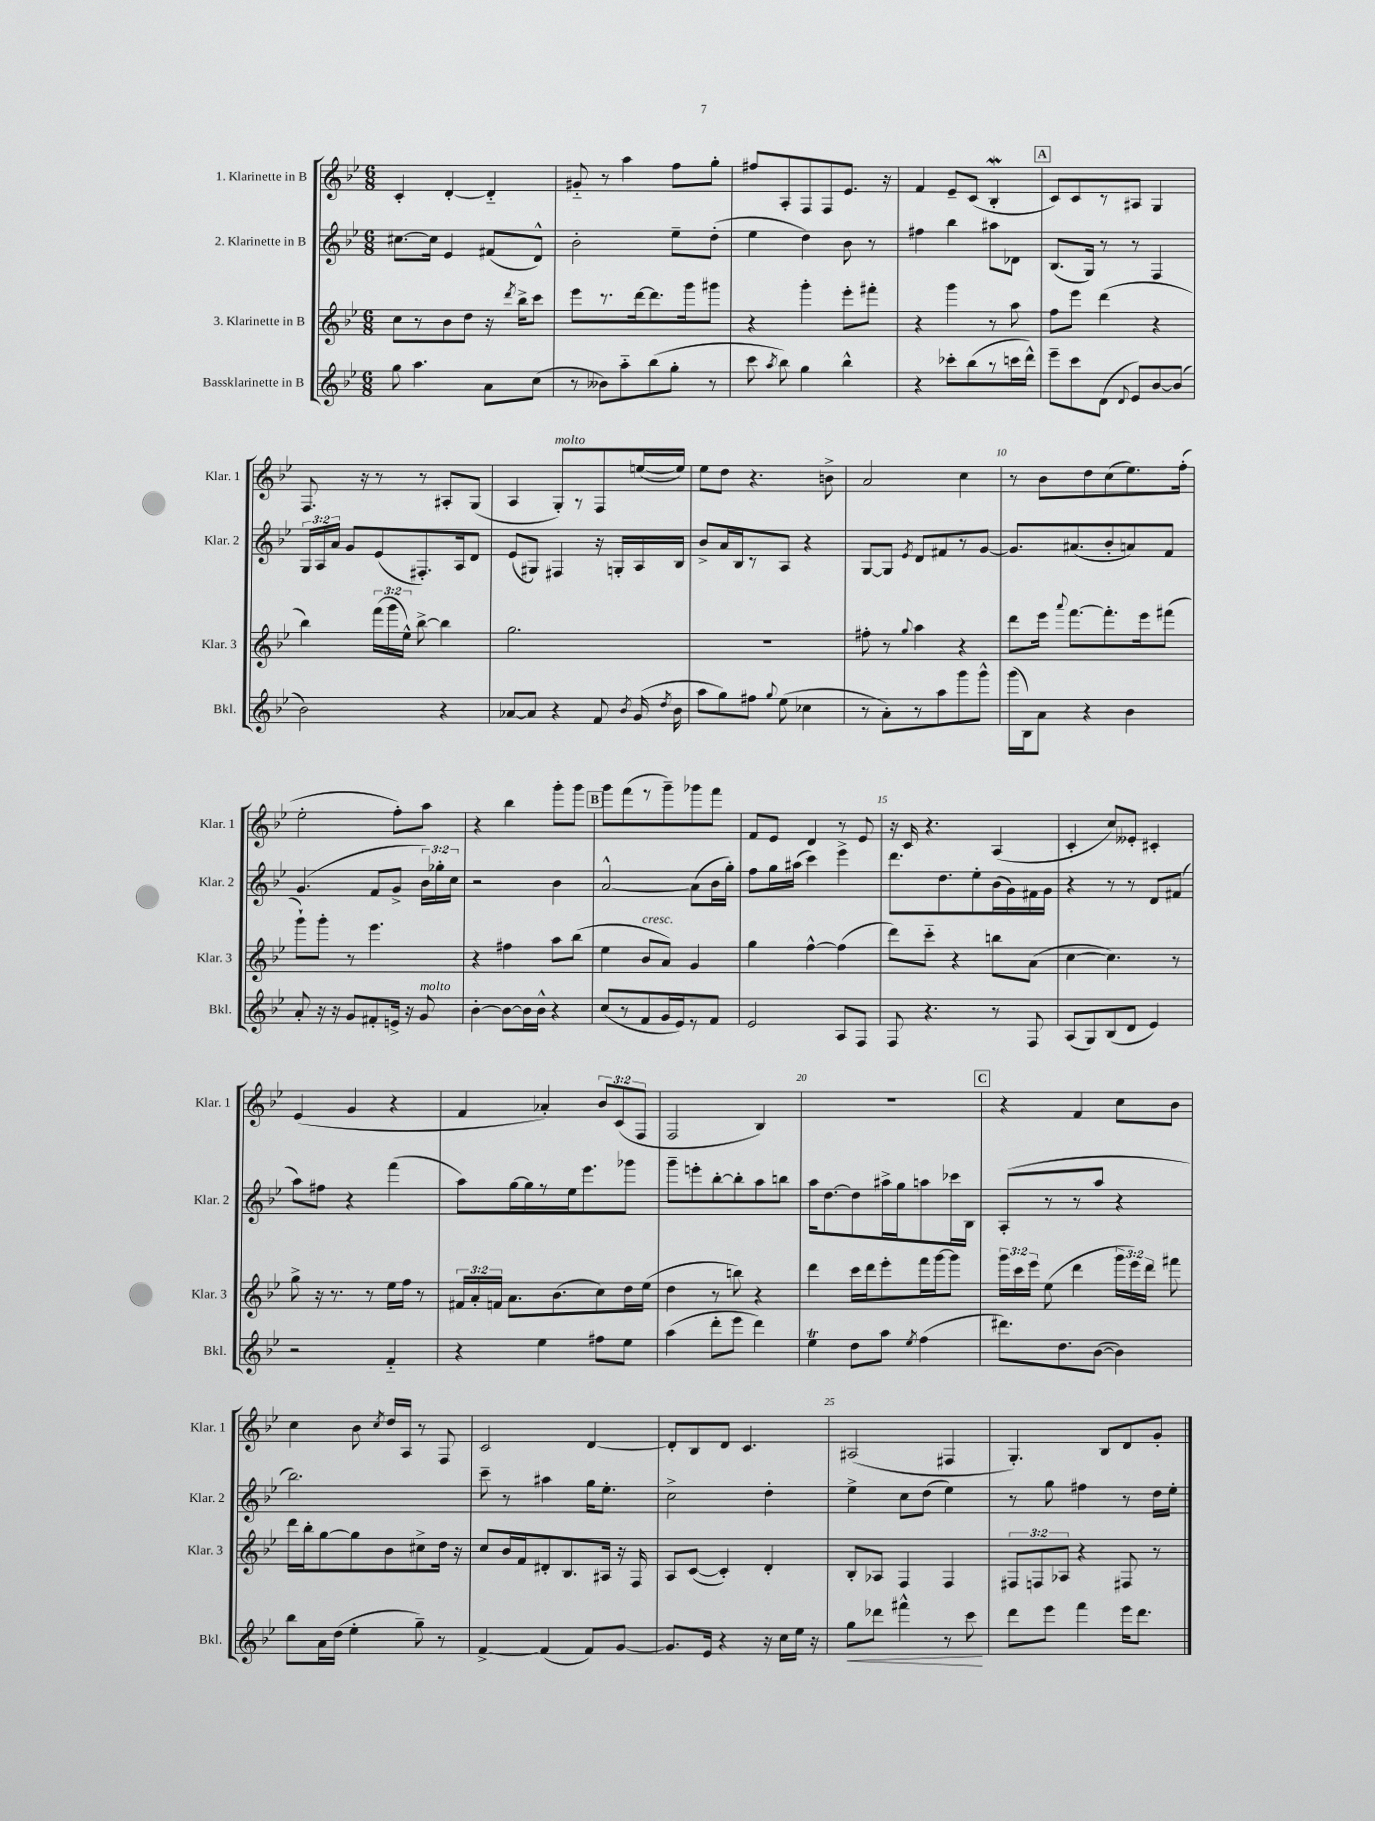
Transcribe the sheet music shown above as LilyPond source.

<<
\new StaffGroup <<
\new Staff = "s0" \with { instrumentName = "1. Klarinette in B" shortInstrumentName = "Klar. 1" } {
    \clef treble \key bes \major \numericTimeSignature \time 6/8 \override Staff.TupletNumber.text = #tuplet-number::calc-fraction-text
    \autoBeamOff c'4-. d'4~-. d'4-_ |
    gis'8-_ r8 a''4 f''8[ g''8]-. |
    fis''8[ a8-. f8 f8 ees'8.] r16 |
    f'4 ees'8[-- c'8]( bes4-.\mordent |
    \mark \markup { \box "A" } c'8[) c'8 r8 ais8] g4 |
    f8. r16 r8 r8 ais8[-. g8]( |
    a4 g8[-.^\markup { \italic "molto" }) r8 f8 e''16~( e''16]) |
    ees''8[ d''8] r4. b'8-> |
    a'2 c''4 |
    r8 bes'8[ d''8 c''8( ees''8.) f''16]-.( |
    ees''2-. f''8[-.) a''8] |
    r4 bes''4 g'''8[-. g'''8] |
    \mark \markup { \box "B" } g'''8[ f'''8( r8 g'''8--) ges'''8 f'''8] |
    f'8[ ees'8] d'4 r8 ees'8 |
    r16 c'16 r4. a4( |
    c'4-. c''8[) eeses'8]-. cis'4-. |
    ees'4( g'4 r4 |
    f'4 aes'4-.) \tuplet 3/2 { bes'8[ c'8( f8] } |
    f2 bes4) |
    R2. |
    \mark \markup { \box "C" } r4 f'4 c''8[ bes'8] |
    c''4 bes'8 \acciaccatura { c''8 } d''16[ a16] r8 f8 |
    c'2 d'4~ |
    d'8[-. bes8 d'8] c'4. |
    ais2( fis4 |
    g4.-.) bes8[ d'8 g'8]-. \bar "|." |
}
\new Staff = "s1" \with { instrumentName = "2. Klarinette in B" shortInstrumentName = "Klar. 2" } {
    \clef treble \key bes \major \numericTimeSignature \time 6/8 \override Staff.TupletNumber.text = #tuplet-number::calc-fraction-text
    \autoBeamOff cis''8.[~ cis''16] ees'4 fis'8[( d'8]-^) |
    bes'2-. ees''8[-- d''8]-.( |
    ees''4 d''4) bes'8 r8 |
    fis''4 bes''4 ais''8[ des'8] |
    \mark \markup { \box "A" } bes8.[( g16]) r8 r8 f4 |
    \tuplet 3/2 { g16[ a16 a'16] } g'8[ ees'8( fis8.-.) a16 d'8] |
    ees'8[( gis8]) fis4 r16 g16[-. a16 bes16] |
    bes'8[-> a'16 bes16 r8 a8] r4 |
    g8[~ g8] \acciaccatura { ees'8 } d'8[ fis'8 r8 g'8]~ |
    g'8.[ ais'8.( bes'8-. a'8) f'8] |
    g'4.( f'8[ g'8]-> \tuplet 3/2 { bes'16[) ges''16-. c''16] } |
    r2 bes'4 |
    \mark \markup { \box "B" } a'2~-^ a'8[( bes'16 g''16]-.) |
    f''8[ g''16 ais''16]( c'''4) ees'''4-> |
    d'''8.[ d''8. ees''8-. bes'16( g'16) fis'16 g'16] |
    r4 r8 r8 d'8[ fis'8]( |
    a''8[) fis''8] r4 f'''4( |
    a''8[) g''16~ g''16 r8 ees''16 ees'''8. ges'''8] |
    g'''8[-- e'''8-. bes''8~-. bes''8-. a''8 b''8] |
    a''16[ d''8.~ d''8 ais''16-> g''16 a''8 ces'''16 bes16] |
    \mark \markup { \box "C" } a8[-.( r8 r8 a''8] r4 |
    bes''2.) |
    c'''8-- r8 ais''4 g''16[ ees''8.]-. |
    c''2-> d''4-. |
    ees''4-> c''8[ d''8]( ees''4) |
    r8 g''8 fis''4 r8 d''16[ ees''16]-. \bar "|." |
}
\new Staff = "s2" \with { instrumentName = "3. Klarinette in B" shortInstrumentName = "Klar. 3" } {
    \clef treble \key bes \major \numericTimeSignature \time 6/8 \override Staff.TupletNumber.text = #tuplet-number::calc-fraction-text
    \autoBeamOff c''8[ r8 bes'8 d''8] r16 \acciaccatura { d'''8 } bes''16[-> c'''8] |
    ees'''8[ r8. d'''16~ d'''8. g'''16 gis'''8] |
    r4 g'''4-. ees'''8[-. fis'''8]-. |
    r4 g'''4 r8 a''8 |
    \mark \markup { \box "A" } f''8[ ees'''8] d'''4( r4 |
    bes''4) \tuplet 3/2 { f'''16[( g'''16 ees''16]-^) } bes''8~-> bes''4 |
    g''2. |
    R2. |
    fis''8-. r8 \appoggiatura { g''8 } a''4 r4 |
    d'''8[ ees'''16] \appoggiatura { a'''8 } f'''8.[~ f'''8.-. ees'''16 fis'''8]( |
    g'''8[-!) g'''8]-. r8 ees'''4. |
    r4 fis''4 a''8[ bes''8]( |
    \mark \markup { \box "B" } ees''4 bes'8[^\markup { \italic "cresc." } a'8]) g'4 |
    g''4 f''4~-^ f''4( |
    d'''8[) c'''8]-_ r4 b''8[ a'8]( |
    c''4~ c''4.) r8 |
    g''8-> r16 r8. r8 ees''16[ f''16] r8 |
    \tuplet 3/2 { fis'16[ a'16-. f'16] } a'8.[ bes'8.( c''8) d''16 ees''16]( |
    d''4 r8 b''8) r4 |
    d'''4 c'''16[ d'''16 ees'''8-. f'''16 g'''16~ g'''8] |
    \mark \markup { \box "C" } \tuplet 3/2 { g'''16[ c'''16 ees'''16] } ees''8( d'''4 \tuplet 3/2 { g'''16[ ees'''16) d'''16] } fis'''8 |
    d'''16[ bes''16-. g''8~ g''8 bes'8 cis''8-> d''16] r16 |
    c''8[ bes'16 f'16 dis'8-. bes8. ais16] r16 f16 |
    a8[ c'8]~( c'4-.) d'4-. |
    bes8[-. aes8] f4 f4 |
    \tuplet 3/2 { fis8[ f8 aes8] } r4 fis8 r8 \bar "|." |
}
\new Staff = "s3" \with { instrumentName = "Bassklarinette in B" shortInstrumentName = "Bkl." } {
    \clef treble \key bes \major \numericTimeSignature \time 6/8
    \autoBeamOff g''8 a''4. a'8[ c''8]( |
    r8 beses'8[) a''8-_ bes''8( g''8]-. r8 |
    c'''8 \acciaccatura { a''8 } bes''8) g''4 bes''4-^ |
    r4 ces'''8[-. bes''8( r8 c'''16 d'''16]-^) |
    \mark \markup { \box "A" } ees'''8[-- c'''8 d'8]( \appoggiatura { d'8 } ees'8[) bes'8~ bes'8]( |
    bes'2) r4 |
    aes'8[~ aes'8] r4 f'8 \acciaccatura { bes'8 } g'16( \acciaccatura { d''8 } bes'16 |
    a''8[ g''8) fis''8] \appoggiatura { g''8 } ees''8( ces''4 |
    r8 a'8[-.) r8 a''8 g'''8 g'''8]-^ |
    g'''16[( bes16) a'8] r4 bes'4 |
    a'8-. r16 r16 g'8[ fis'8-. e'16]-> r16 g'8^\markup { \italic "molto" } |
    bes'4~-. bes'8[~ bes'16 bes'16]-^ r4 |
    \mark \markup { \box "B" } c''8[( r8 f'8 g'16 ees'16) r8 f'8] |
    ees'2 a8[ f8] |
    f8 r4. r8 f8 |
    a8[( g8) bes8( d'8] ees'4) |
    r2 f'4-_ |
    r4 ees''4 fis''8[ ees''8] |
    a''4( d'''8[-. ees'''8] d'''4) |
    ees''4\trill d''8[ a''8] \acciaccatura { ees''8 } f''4( |
    \mark \markup { \box "C" } dis'''8.[) d''8. bes'8]~( bes'4) |
    bes''8[ a'16 d''16]( ees''4-. g''8--) r8 |
    f'4~-> f'4( f'8[) g'8]~ |
    g'8.[ ees'16] r4 r16 c''16[ ees''16] r16 |
    g''8[\< des'''8] fis'''4-^ r8 c'''8\! |
    d'''8[ ees'''8] f'''4 ees'''16[ d'''8.] \bar "|." |
}
>>
>>
\layout { \context { \Score \override BarNumber.break-visibility = ##(#f #t #t) barNumberVisibility = #(every-nth-bar-number-visible 5) } }
